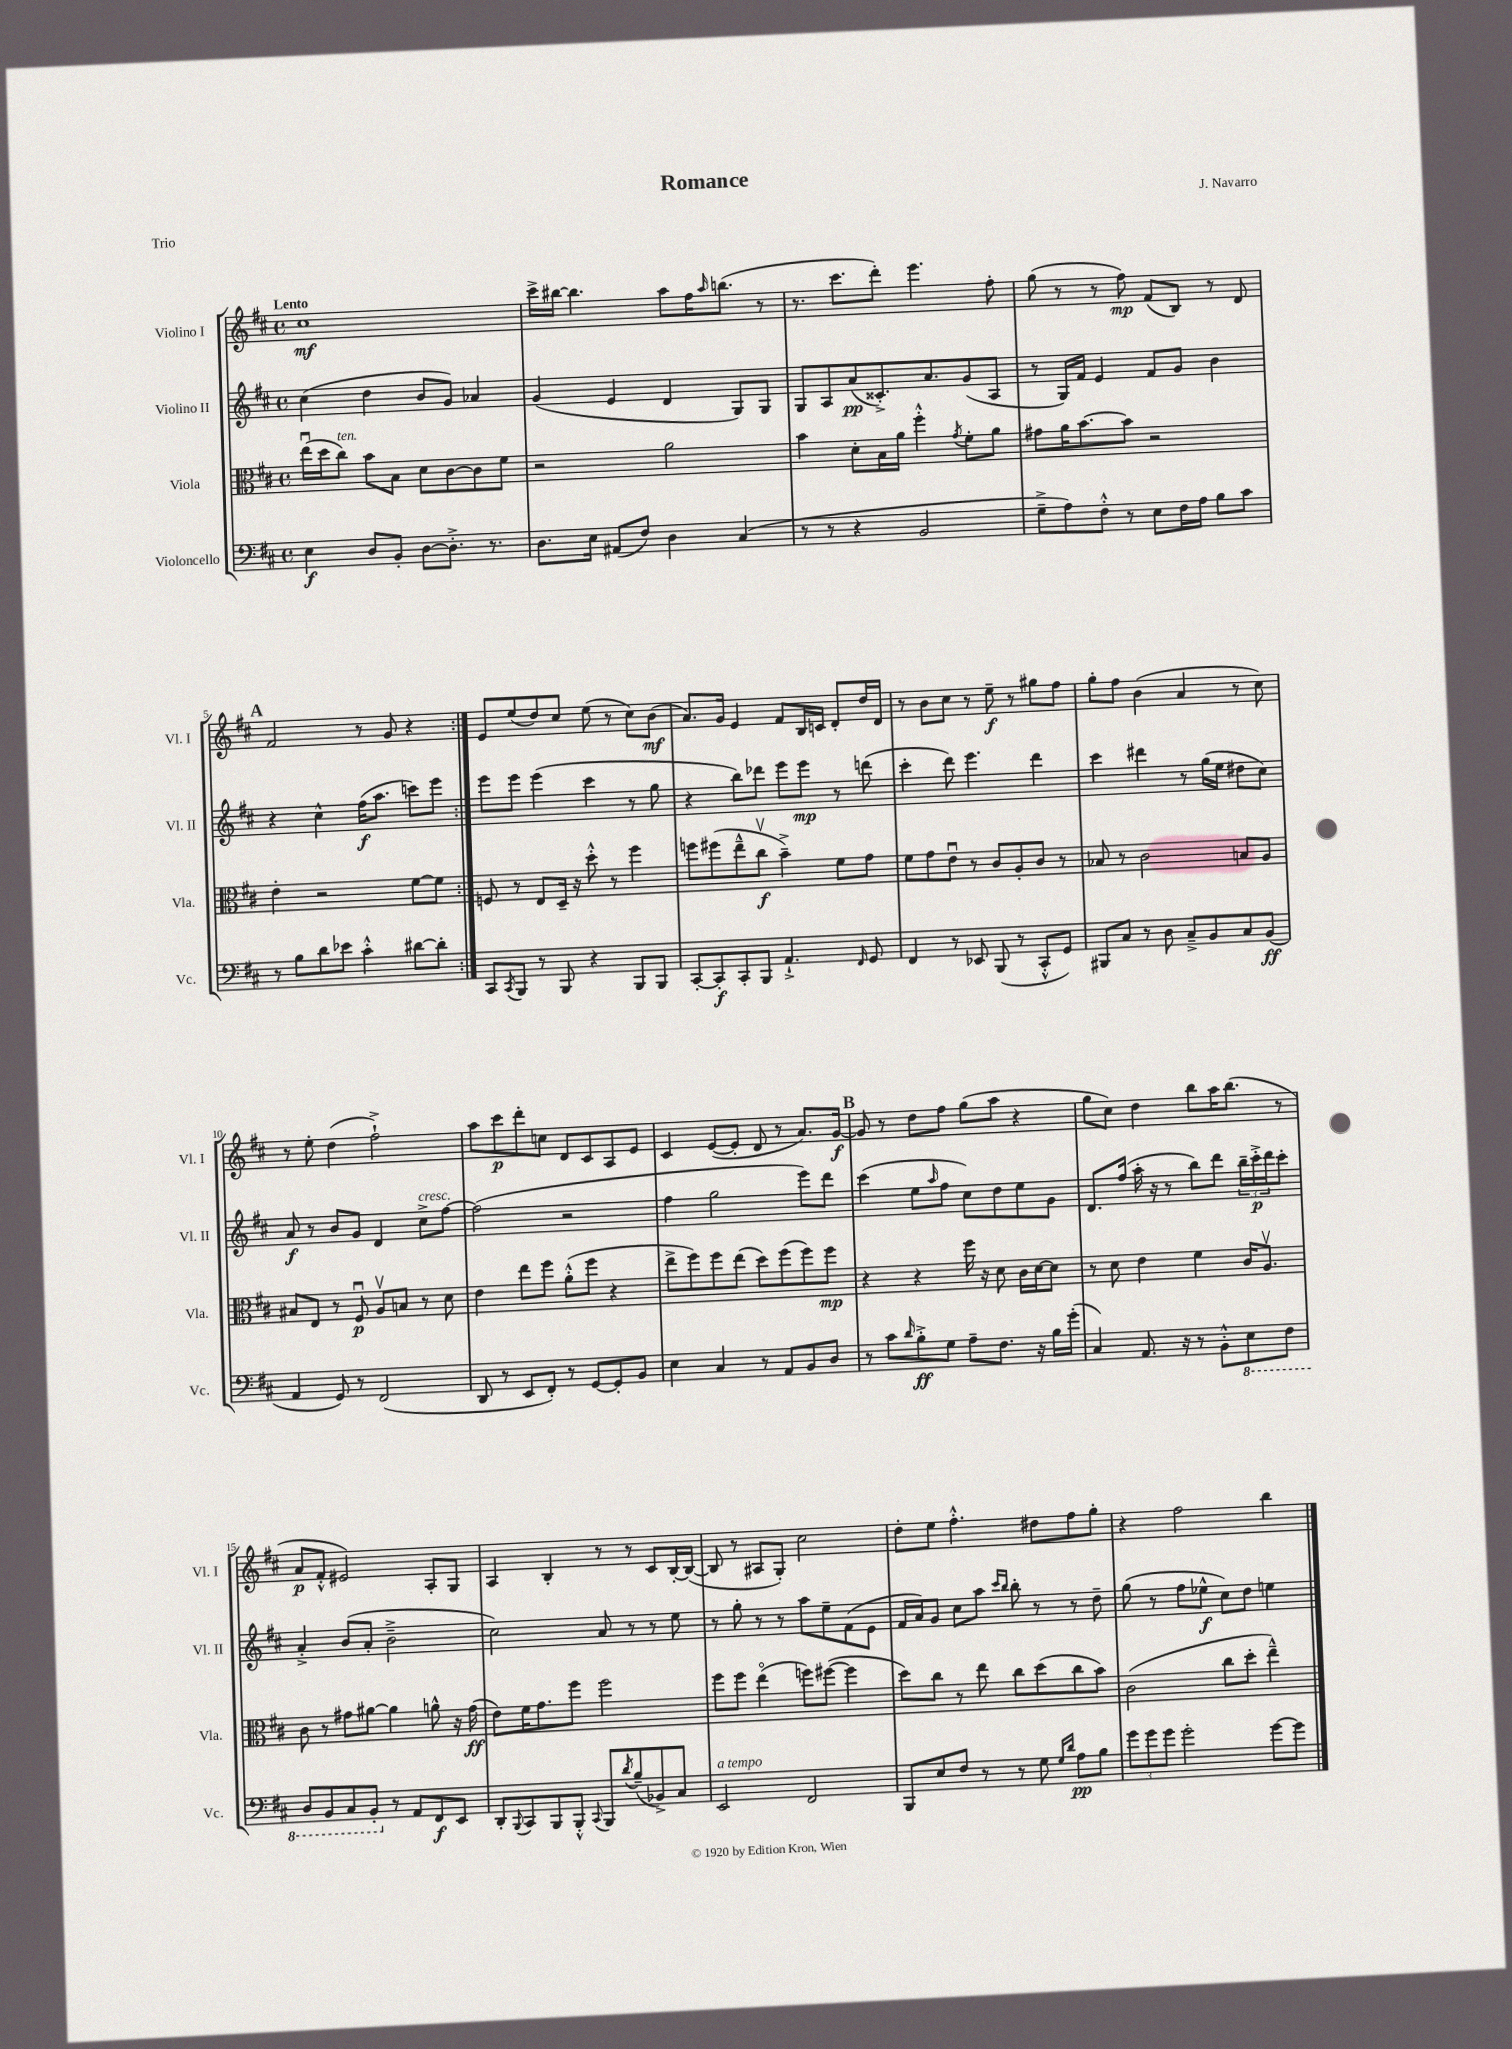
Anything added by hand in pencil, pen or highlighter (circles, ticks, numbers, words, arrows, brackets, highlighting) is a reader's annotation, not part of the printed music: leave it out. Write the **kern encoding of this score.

**kern	**kern	**kern	**kern
*staff4	*staff3	*staff2	*staff1
*clefF4	*clefC3	*clefG2	*clefG2
*k[f#c#]	*k[f#c#]	*k[f#c#]	*k[f#c#]
*M4/4	*M4/4	*M4/4	*M4/4
*met(c)	*met(c)	*met(c)	*met(c)
4E	(16eeu	(4cc#	1cc#
.	16dd	.	.
.	8cc#)	.	.
8D	8b	4dd	.
8BB'	8B	.	.
[8D	8d	8b	.
8.D'^]	[8c#	8g)	.
.	8c#]	4a-	.
8.r	.	.	.
.	8f#	.	.
=	=	=	=
8.D	2r	(4g	16ccc#^
.	.	.	[16bb#
.	.	.	4.bb#]
16E	.	.	.
(8AA#	.	4e	.
8F#)	.	.	.
4D	2a	4d	8aa
.	.	.	16ff#
.	.	.	16qqaa
.	.	.	(8.bb
(4C#	.	8G)	.
.	.	8G	8r
=	=	=	=
8r	4b	8G	8.r
8r	.	8A	.
.	.	.	8.ccc#
4r	8d'	(8a	.
.	16B	8.c##'^)	8ddd')
.	16a	.	.
2BB	4ff#'^^	.	4.eee
.	.	8.a	.
.	8qg	.	.
.	8f#'	(8g	.
.	8a	8A	8ff#'
=	=	=	=
8G~^	8g#	8r	(8gg
8A)	16a	16G)	8r
.	[8.b	16f#	.
8F#'^^	.	4e	8r
8r	8b]	.	8ff#)
8E	2r	8f#	(8f#
16F#	.	8g	8B)
16A	.	.	.
8B	.	4b	8r
8c#	.	.	8d
=	=	=	=
8r	4e'	4r	2f#
8B	.	.	.
8d	2r	4cc#^^	.
8e-	.	.	.
4c#'^^	.	(16ff#	8r
.	.	8.aa	.
.	.	.	8g
[8d#	[8f#	8ccc)	4r
8d#']	8f#]	8eee	.
=:|!	=:|!	=:|!	=:|!
8CC#	8F	8eee	8e
8qCC#	.	.	.
8BBB	8r	8eee	(8ee
8r	8E	(4eee	8dd)
8BBB	16D~	.	8cc#
.	16r	.	.
4r	8dd'^^	4ccc#	(8ee
.	8r	.	8r
8BBB	4ff#	8r	8cc#)
8BBB	.	8gg	(8b
=	=	=	=
[8CC#'	8ff	4r	8.a)
8CC#']	(8ff#	.	.
.	.	.	16g
8CC#'	8ee~^^	8bb)	4e
8BBB	8cc#v	8ddd-	.
4.AA`^	4b~^)	8eee	8f#
.	.	8eee	16B
.	.	.	16c
.	8f#	8r	8d'
16qqFF#	.	.	.
8GG	8g	(8ddd	16dd
.	.	.	16d
=	=	=	=
4FF#	8f#	4ccc#'	8r
.	8g	.	8b
8r	8eu	8ddd)	8cc#
8EE-	8r	4.eee	8r
(8BBB	8c#	.	8ee~
8r	8A'	.	8r
8CC#'^^	8c#	4ddd	8gg#
8GG)	8r	.	8ff#
=	=	=	=
8BBB#	8B-	4ccc#	8gg'
8C#	8r	.	8ff#
8r	2c#	4ddd#	(4b
8D	.	.	.
8C#~^	.	8r	4a
8BB	.	(16gg	.
.	.	16ee	.
8C#	8B	8dd#	8r
(8BB	8A	8cc#)	8cc#)
=	=	=	=
4AA	8B#	8a	8r
.	8E	8r	8ee'
8GG)	8r	8b	(4dd
8r	8F#u	8g	.
(2FF#	8Av	4d	2ff#`^)
.	8B	.	.
.	8r	8cc#^	.
.	8d	[8ff#	.
=	=	=	=
8DD	4e	(2ff#]	8aa
8r	.	.	8ccc#
8EE	8ee	.	8ddd'
8FF#')	8ff#	.	8cc
8r	(8a'^^	2r	8d
[8GG	8ff#	.	8c#
8GG']	4r	.	8A
8BB	.	.	8e
=	=	=	=
4E	8ee^	4ff#	4c#
.	8ff#)	.	.
4C#	8ff#	2gg	([8e
.	(8ee	.	8e']
8r	8dd)	.	8d
8AA	(8ff#	.	8r
8BB	8ff#)	8eee)	8.a)
8D	8ff#	8ddd	.
.	.	.	[16g
=	=	=	=
8r	4r	(4ccc#	8g]
8c#	.	.	8r
16qqd	.	.	.
8B'^	4r	8ee	8dd
.	.	16qqaa	.
8G	.	8ff#	8ff#
8A~	16ff#	8cc#)	(8gg
.	16r	.	.
8.F#	8d	8dd	8aa
.	16c#	8ee	4r
16r	[16d	.	.
16B	8d]	8g	.
(16g'	.	.	.
=	=	=	=
4C#)	8r	8.d	8gg
.	8d	.	8cc#)
.	.	(16ff#	.
8.AA	4e	16aa'	4dd
.	.	16r	.
.	.	8r	.
16r	.	.	.
8r	4f#	8bb)	8bb
8BB'^^	.	8ddd	16aa
.	.	.	(8.bb
8EE	16c#	24bb~	.
.	.	24ccc#'^	.
.	8.Av	.	.
.	.	24ddd	.
8FF#	.	8ccc#'	8r
=	=	=	=
8DD	8c#	4a'^	8a
8BBB	8r	.	8f#'^^
8CC#	8g#	(8b	2e#)
8BBB'	[8a#	8a'	.
8r	4a#]	2b~^	.
8AA	.	.	.
8FF#	8a^^	.	8A'
8EE	16r	.	8G
.	(16g#	.	.
=	=	=	=
8DD'	8e)	2cc#)	4A
8qqBBB	.	.	.
8CC#	16f#	.	.
.	8.g	.	.
8BBB	.	.	4B'
8BBB'^^	8ff#	.	.
8qqCC#	.	.	.
8BBB	2ff#	8a	8r
8qd	.	.	.
(8B~	.	8r	8r
8BB-^)	.	8r	8c#
8C#	.	8ee	[16B'
.	.	.	(16B_
=	=	=	=
2EE	8ff#	8r	8B]
.	8ff#	8gg'	8r
.	(4eeo	8r	8A#
.	.	8r	8G')
2FF#	8ff)	8aa	2cc#
.	([8ff#	8ee~	.
.	4ff#]	(8f#	.
.	.	8e	.
=	=	=	=
8BBB	8dd)	16f#	8dd'
.	.	16a)	.
8E	8cc#	8g	8ee
8F#	8r	8cc#	4.ff#'^^
8r	8ee	8aa	.
.	.	16qqccc#	.
.	.	16qqbb	.
8r	8cc#	8bb'	.
8G	(8dd	8r	8dd#
16qqG	.	.	.
16qqd	.	.	.
8A	8cc#	8r	8ff#
8B	8b)	8dd~	8gg'
=	=	=	=
12g	(2c#	(8gg	4r
12g	.	.	.
.	.	8r	.
12g	.	.	.
2g'	.	8ff#	2ff#
.	.	8ee-^^	.
.	8cc#	8cc#)	.
.	8dd'	8dd	.
[8g	4ee~^^)	4ee	4bb
8g]	.	.	.
==	==	==	==
*-	*-	*-	*-
